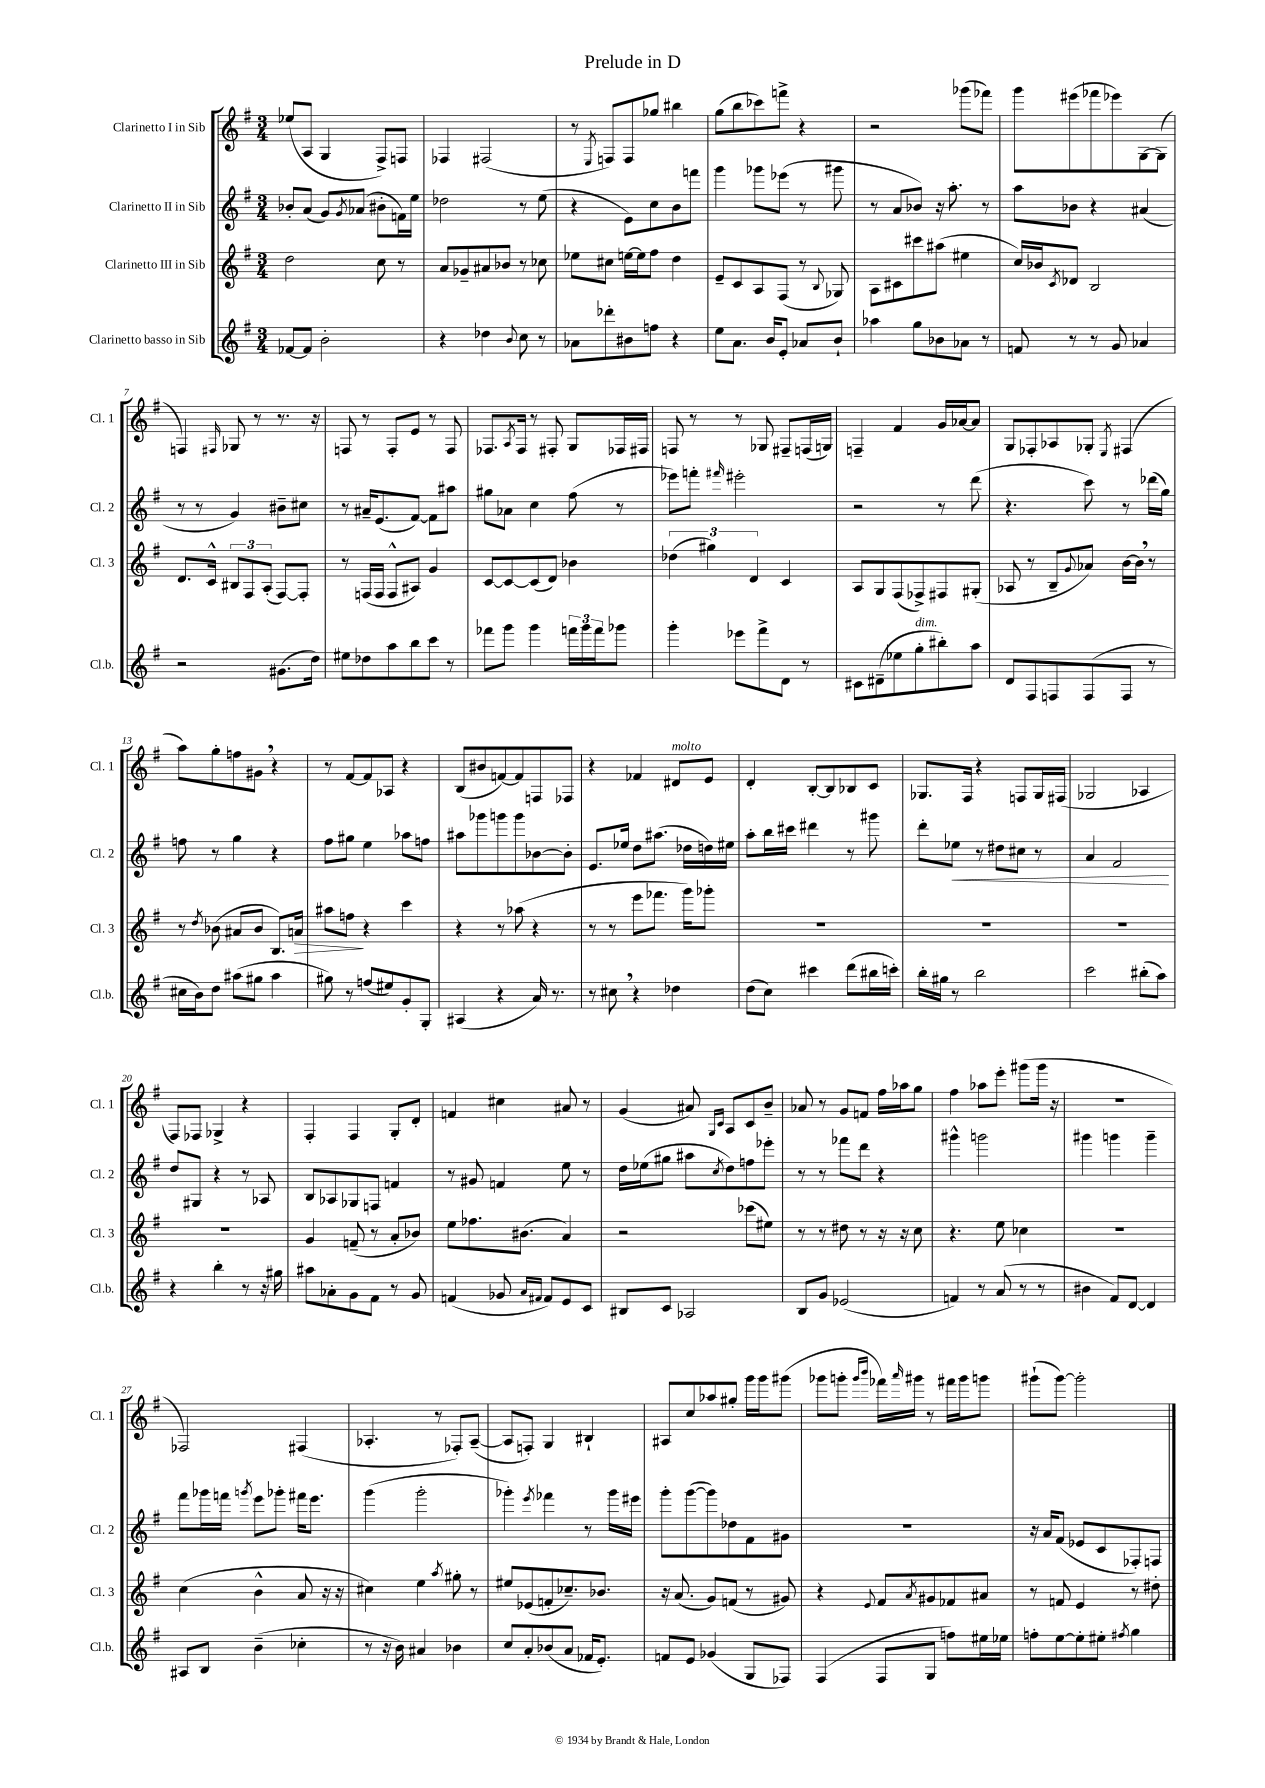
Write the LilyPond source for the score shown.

\header { title = "Prelude in D" }
<<
\new StaffGroup <<
\new Staff = "s0" \with { instrumentName = "Clarinetto I in Sib" shortInstrumentName = "Cl. 1" } {
    \clef treble \key g \major \numericTimeSignature \time 3/4
    ees''8( a8 g4 fis8->) f8 |
    fes4 fis2( |
    r8 \acciaccatura { e8 } f8) f8 ges''8 bis''4 |
    g''8( b''8 ces'''8) f'''8-> r4 |
    r2 ges'''8( fes'''8) |
    g'''8 eis'''8( fes'''8 ees'''8) g8~ g8( |
    f4) \grace { fis16 } ges8 r8 r8. r16 |
    f8 r8 f8-. e'8 r8 f8 |
    fes8. \acciaccatura { a8 } fes16 r8 fis8-. g8 fes16 fis16 |
    f8 r8 r8 ges8 fis8-- f16( g16) |
    f4-- fis'4 g'16 aes'16~ aes'8 |
    g8 fes8-. aes8 ges8-. \acciaccatura { e8 } fis4( |
    a''8) g''8-. f''8 gis'8 \breathe r4 |
    r8 fis'8~ fis'8 aes8 r4 |
    b8( bis'8 f'8~) f'8 f8 fes8 |
    r4 fes'4 dis'8^\markup { \italic "molto" } e'8 |
    d'4-. b8~-. b8 bes8 c'8 |
    ges8. fis16 r4 f8 ges16 fis16( |
    ges2 aes4 |
    fis8) fes8 ges4-> r4 |
    fis4-. fis4 g8-. d'8-. |
    f'4 cis''4 ais'8 r8 |
    g'4( ais'8) \grace { g16 c'16 } a8 c'8 b'8-- |
    aes'8 r8 g'8 f'8 fis''16 aes''16 g''8 |
    fis''4 aes''8 e'''8-. gis'''8( gis'''16 r16 |
    R2. |
    fes2) fis4( |
    aes4.-. r8 fes8-.) aes8~--( |
    aes8 f8-.) g4 bis4-! |
    ais8 c''8 aes''8 gis''8-. g'''16 g'''16 gis'''8( |
    ges'''8 g'''8-. \grace { g'''16 b'''16 } fes'''16) \grace { a'''16 } gis'''16 r8 fis'''16 gis'''16 g'''8 |
    gis'''8-!( gis'''8~) gis'''2-. \bar "|." |
}
\new Staff = "s1" \with { instrumentName = "Clarinetto II in Sib" shortInstrumentName = "Cl. 2" } {
    \clef treble \key g \major \numericTimeSignature \time 3/4
    bes'8-. a'8( g'8) \acciaccatura { g'8 } aes'8( bis'8-. f'16) e''16 |
    des''2 r8 e''8( |
    r4 e'8) c''8 b'8 f'''8 |
    g'''4 ges'''8 ees'''8( r8 gis'''8 |
    r8 a'8 bes'8) r16 a''8.-. r8 |
    a''8 bes'8 r4 ais'4( |
    r8 r8 g'4) bis'8-- cis''8 |
    r8 ais'16-- e'8.( fis'8~) fis'8 ais''8 |
    gis''8 aes'8 c''4 fis''8( r8 |
    ees'''8) f'''8-. \grace { fis'''16 } eis'''2-. |
    r2 r8 d'''8( |
    r4. c'''8) r8 des'''16( g''16) |
    f''8 r8 g''4 r4 |
    fis''8 gis''8 e''4 aes''8 f''8 |
    ais''8 ges'''8 g'''8 g'''8 bes'8~ bes'8-. |
    e'8. ees''16 d''8 ais''8.( des''16 d''16) eis''16 |
    a''8-. b''16 cis'''16 dis'''4 r8 gis'''8 |
    d'''8-. ees''8\< r8 dis''8 cis''8 r8 |
    a'4 fis'2\! |
    d''8 gis8 r4 r8 aes8 |
    b8 aes8 ges8 f8 f'4 |
    r8 gis'8 f'4 e''8 r8 |
    d''16 ees''16( gis''8 ais''8 \acciaccatura { c''8 } d''8) f''8 ees'''8-. |
    r8 r8 fes'''8 d'''8 r4 |
    gis'''4-^ g'''2 |
    gis'''4 g'''4 g'''4-- |
    fis'''8 ges'''16 f'''16 \acciaccatura { g'''8 } e'''8 ges'''8-. fis'''16 e'''8. |
    g'''4( g'''2-. |
    ges'''4-.) \acciaccatura { e'''8 } fes'''4 r8 ges'''16 eis'''16 |
    g'''8-. g'''8~( g'''8) des''8 fis'8 gis'8 |
    R2. |
    r16 a'16 fis'8( ees'8 c'8 fes8-.) f8 \bar "|." |
}
\new Staff = "s2" \with { instrumentName = "Clarinetto III in Sib" shortInstrumentName = "Cl. 3" } {
    \clef treble \key g \major \numericTimeSignature \time 3/4
    d''2 c''8 r8 |
    a'8 ges'8-- ais'8 bes'8 r8 ces''8 |
    ees''8 cis''8 e''16~ e''16 fis''8 d''4 |
    e'8-- c'8 a8 fis8( r8 \appoggiatura { b8 } ges8) |
    a8 cis'8 cis'''8 ais''8( eis''4 |
    c''16) bes'16 \acciaccatura { c'8 } des'8 b2 |
    d'8. c'16-^ \tuplet 3/2 { bis8 fis8 a8-.( } fis8~) fis8-. |
    r8 f16( f16 f8-^ ais8) g'4 |
    c'8~ c'8~ c'8( d'8) bes'4 |
    \tuplet 3/2 { des''4( gis''4) d'4 } c'4 |
    a8 g8 fis8( fes8->) fis8 gis8-.( |
    aes8 r8 b8-- \appoggiatura { g'8 } aes'8) b'16~ b'16 \breathe r8 |
    r8 \acciaccatura { d''8 } bes'8( ais'8 bes'8 b8.) a'16\> |
    ais''8 f''8\! r4 c'''4 |
    r4 r8 aes''8( r4 |
    r8 r8 e'''8 fes'''8. g'''16) ges'''8-. |
    R2. |
    R2. |
    R2. |
    R2. |
    g'4 f'8--( r8 a'8-. bes'8) |
    e''8 fes''8. bis'8.( a'4) |
    r2 ces'''8( eis''8) |
    r8 r8 dis''8 r8 r16 r16 c''8 |
    r4. e''8 ces''4 |
    R2. |
    c''4( b'4-^ a'8 r16 r16 |
    cis''4) e''4 \acciaccatura { a''8 } gis''8-. r8 |
    eis''8 ees'8( f'8-. ces''8.--) bes'8. |
    r16 a'8.( g'8) f'8( r8 gis'8) |
    r4 \appoggiatura { e'8 } fis'8 \acciaccatura { a'8 } gis'8 fes'8 ais'8 |
    r8 f'8 e'4 r8 dis''8-. \bar "|." |
}
\new Staff = "s3" \with { instrumentName = "Clarinetto basso in Sib" shortInstrumentName = "Cl.b." } {
    \clef treble \key g \major \numericTimeSignature \time 3/4
    fes'8~ fes'8 b'2-. |
    r4 des''4 \appoggiatura { b'8 } c''8 r8 |
    aes'8 des'''8-. bis'8 f''8 r4 |
    e''8 a'8. b'16 e'8-. aes'8 b'8-! |
    aes''4 g''8 bes'8 aes'8 r8 |
    f'8 r8 r8 g'8 aes'4 |
    r2 gis'8.( d''16) |
    eis''8 des''8 a''8 b''8 c'''8 r8 |
    fes'''8 g'''8 g'''4 \tuplet 3/2 { f'''16 g'''16 f'''16 } ges'''8 |
    g'''4-. ees'''8 fis'''8-> d'8 r8 |
    cis'8 dis'8--( ees''8 g''8-.^\markup { \italic "dim." } bis''8-.) a''8 |
    d'8 fis8 f8 f8( f8 r8 |
    cis''16 b'16) d''8 ais''8( gis''8 ais''4 |
    gis''8) r8 f''8( eis''8) g'8-. g8-. |
    ais4( r4 a'16) r8. |
    r8 cis''8 \breathe r4 des''4 |
    d''8( c''8) cis'''4 d'''8( bis''16 c'''16-.) |
    b''16-. gis''16 r8 b''2 |
    c'''2 bis''8-.( a''8) |
    r4 b''4-. r8 r16 gis''16 |
    ais''8 aes'8-. g'8 fis'8 r8 g'8 |
    f'4( ges'8 \grace { a'16 fis'16 } fis'8) e'8 c'8 |
    bis8 c'8 aes2 |
    b8 g'8 ees'2( |
    f'4) r8 a'8( r8 r8 |
    bis'4 fis'8) d'8~ d'4 |
    ais8 b8 b'4--( ces''4-. |
    r8 r16 b'16) ais'4 bes'4 |
    c''8 a'8-. bes'8( a'8 fes'16 e'8.-.) |
    f'8 e'8 ges'4( g8 fes8) |
    fis4( fis8 g8 f''8) eis''16 ees''16 |
    f''8-. e''8~ e''8-. eis''8-. \acciaccatura { fis''8 } g''4 \bar "|." |
}
>>
>>
